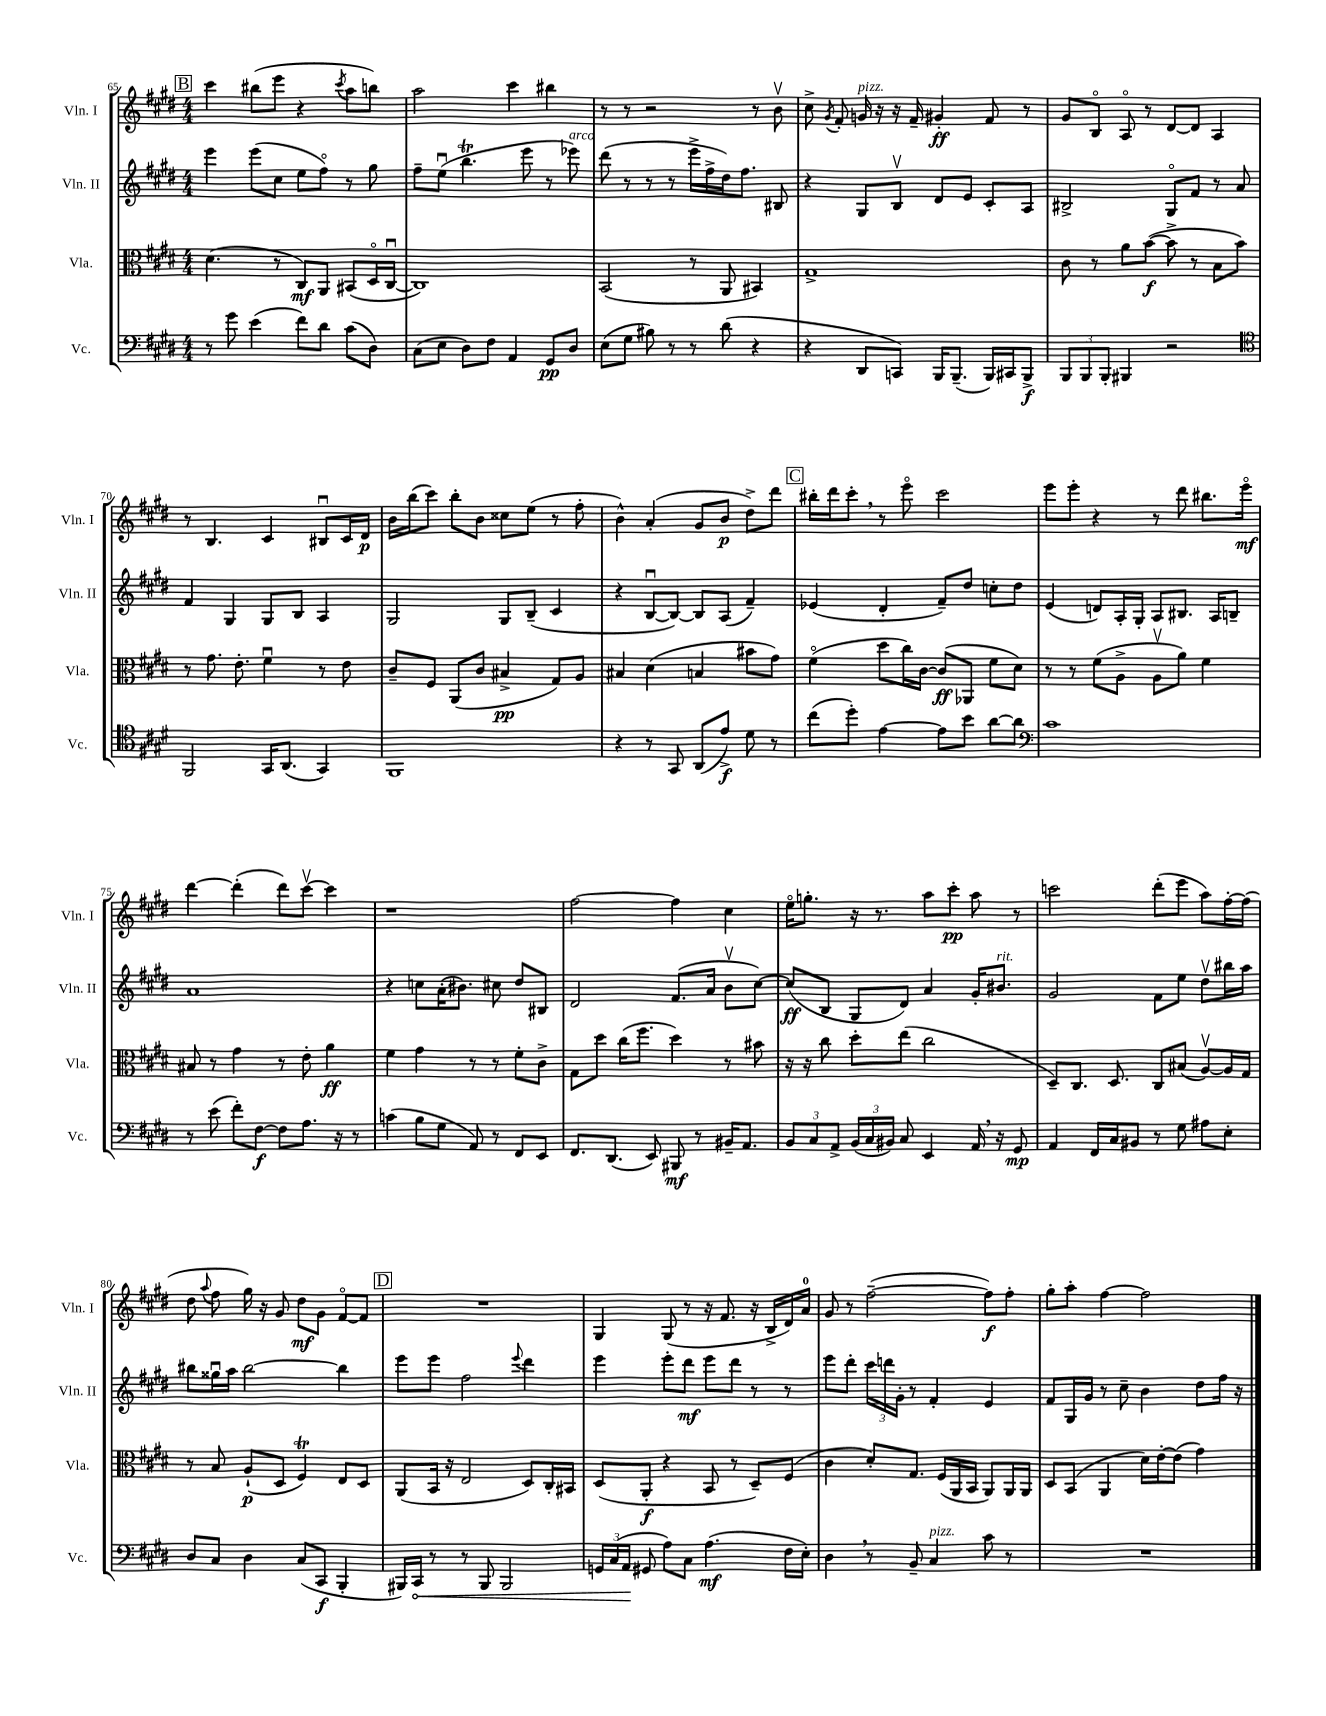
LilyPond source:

<<
\new StaffGroup <<
\new Staff = "s0" \with { instrumentName = "Vln. I" shortInstrumentName = "Vln. I" } {
    \clef treble \key e \major \numericTimeSignature \time 4/4
    \autoBeamOff \mark \markup { \box "B" } cis'''4 bis''8[( e'''8] r4 \acciaccatura { cis'''8 } a''8[ b''8]) |
    a''2 cis'''4 bis''4 |
    r8 r8 r2 r8 b'8\upbow |
    cis''8-> \acciaccatura { gis'8 } fis'8-. g'16^\markup { \italic "pizz." } r16 r16 fis'16-- gis'4-.\ff fis'8 r8 |
    gis'8[ b8]\flageolet a8\flageolet r8 dis'8[~ dis'8] a4 |
    r8 b4. cis'4 bis8[\downbow cis'16 dis'16]\p |
    b'16[ b''16( cis'''8]) b''8[-. b'8] cisis''8[ e''8]( r8 fis''8-. |
    b'4-^) a'4-.( gis'8[ b'8]\p dis''8[->) dis'''8] |
    \mark \markup { \box "C" } bis''16[-. dis'''16 cis'''8]-. \breathe r8 e'''8\flageolet cis'''2 |
    e'''8[ e'''8]-. r4 r8 dis'''8 bis''8.[ e'''16]\flageolet\mf |
    dis'''4~ dis'''4-.( dis'''8[) cis'''8]~\upbow cis'''4 |
    r1 |
    fis''2~ fis''4 cis''4 |
    e''16[\flageolet g''8.]-. r16 r8. a''8[ cis'''8]-.\pp a''8 r8 |
    c'''2 dis'''8[-.( e'''8] a''8[) fis''16~-. fis''16]( |
    dis''8 \appoggiatura { a''8 } fis''8 gis''16) r16 gis'8 dis''8[\mf gis'8] fis'8[~\flageolet fis'8] |
    \mark \markup { \box "D" } R1 |
    gis4 gis8( r8 r16 fis'8. r16 b16[-> dis'16) a'16]-0 |
    gis'8 r8 fis''2~--( fis''8[\f) fis''8]-. |
    gis''8[-. a''8]-. fis''4~ fis''2 \bar "|." |
}
\new Staff = "s1" \with { instrumentName = "Vln. II" shortInstrumentName = "Vln. II" } {
    \clef treble \key e \major \numericTimeSignature \time 4/4
    \autoBeamOff \mark \markup { \box "B" } e'''4 e'''8[( cis''8] e''8[ fis''8]\flageolet) r8 gis''8 |
    fis''8[-- e''8]\downbow( b''4.\trill e'''8 r8 ees'''8^\markup { \italic "arco" }) |
    dis'''8( r8 r8 r8 e'''16[-> fis''16-> dis''16) fis''8.] bis8 |
    r4 gis8[ b8]\upbow dis'8[ e'8] cis'8[-. a8] |
    bis2-> gis8[\flageolet fis'8] r8 a'8 |
    fis'4 gis4 gis8[ b8] a4 |
    gis2 gis8[ b8]--( cis'4 |
    r4 b8[~\downbow b8]~) b8[ a8]( fis'4--) |
    \mark \markup { \box "C" } ees'4( dis'4-. fis'8[--) dis''8] c''8[-. dis''8] |
    e'4( d'8[) a16-. gis16]-. a8[ bis8.] a16[ b8]-- |
    a'1 |
    r4 c''8[ a'16-.( bis'8.]) cis''8 dis''8[ bis8] |
    dis'2 fis'8.[( a'16] b'8[\upbow cis''8]~) |
    cis''8[\ff( b8] gis8[ dis'8]) a'4 gis'16[-. bis'8.]^\markup { \italic "rit." } |
    gis'2 fis'8[ e''8] dis''8[\upbow bis''16 a''16] |
    bis''8[ gisis''16\downbow a''16] bis''2~ bis''4 |
    \mark \markup { \box "D" } e'''8[ e'''8] fis''2 \appoggiatura { e'''8 } dis'''4 |
    e'''4 e'''8[-. dis'''8]\mf e'''8[ dis'''8] r8 r8 |
    e'''8[ dis'''8]-. \tuplet 3/2 { cis'''16[ d'''16 gis'16]-. } r8 fis'4-. e'4 |
    fis'8[ gis16 gis'16] r8 cis''8-- b'4 dis''8[ fis''16] r16 \bar "|." |
}
\new Staff = "s2" \with { instrumentName = "Vla." shortInstrumentName = "Vla." } {
    \clef alto \key e \major \numericTimeSignature \time 4/4
    \autoBeamOff \mark \markup { \box "B" } dis'4.( r8 cis8[\mf) a,8] bis,8[( dis16\flageolet cis16]~\downbow |
    cis1) |
    b,2( r8 a,8 bis,4) |
    gis1-> |
    cis'8 r8 a'8[ b'8]~\f( b'8-> r8 b8[ b'8]) |
    r8 gis'8. e'8.-. fis'4\downbow r8 e'8 |
    cis'8[-- fis8] a,8[( cis'8] bis4->\pp gis8[) a8] |
    bis4 dis'4( b4 bis'8[ gis'8]) |
    \mark \markup { \box "C" } fis'4\flageolet( dis''8[ cis''16) cis'16]~ cis'8[\ff( aes,8] fis'8[ dis'8]) |
    r8 r8 fis'8[( a8]-> a8[\upbow a'8]) fis'4 |
    bis8 r8 gis'4 r8 e'8-. a'4\ff |
    fis'4 gis'4 r8 r8 fis'8[-. cis'8]-> |
    gis8[ dis''8] cis''16[( fis''8.] dis''4) r8 bis'8 |
    r16 r16 cis''8 dis''8[-. e''8]( cis''2 |
    dis8[--) cis8.] dis8. cis8[ bis8]( a8[~\upbow) a16 gis16] |
    r8 b8 a8[-!\p( dis8] fis4\trill) e8[ dis8] |
    \mark \markup { \box "D" } a,8[( b,16] r16 e2 dis8[) cis16-. bis,16] |
    dis8[( a,8]-.\f r4 b,8 r8 dis8[--) fis8]( |
    cis'4 dis'8[-.) gis8.] fis16[( a,16 b,16] a,8[) a,16 a,16] |
    dis8[ b,8]( a,4 dis'16[) e'16~-. e'8]( gis'4) \bar "|." |
}
\new Staff = "s3" \with { instrumentName = "Vc." shortInstrumentName = "Vc." } {
    \clef bass \key e \major \numericTimeSignature \time 4/4
    \autoBeamOff \mark \markup { \box "B" } r8 gis'8 e'4( fis'8[) dis'8] cis'8[( dis8]) |
    cis8[( e8] dis8[) fis8] a,4 gis,8[\pp dis8] |
    e8[( gis8] bis8) r8 r8 dis'8( r4 |
    r4 dis,8[ c,8]) b,,16[ b,,8.]--( b,,16[) cis,16 b,,8]->\f |
    \tuplet 3/2 { b,,8[ b,,8 b,,8]-. } bis,,4 r2 |
    \clef tenor fis,2 gis,16[ a,8.]( gis,4) |
    fis,1 |
    r4 r8 gis,8 a,8[( e'8]->\f) dis'8 r8 |
    \mark \markup { \box "C" } cis''8[( dis''8]-.) e'4~ e'8[ b'8] a'8[~ a'8] |
    \clef bass cis'1 |
    r8 e'8( fis'8[-.) fis8]~\f fis8[ a8.] r16 r8 |
    c'4( b8[ gis8] a,8) r8 fis,8[ e,8] |
    fis,8.[ dis,8.]( e,8) bis,,8\mf r8 bis,16[-- a,8.] |
    \tuplet 3/2 { b,8[ cis8 a,8]-> } \tuplet 3/2 { b,16[( cis16 bis,16]) } cis8 e,4 a,16 \breathe r16 gis,8\mp |
    a,4 fis,16[ cis16 bis,8] r8 gis8 ais8[ e8]-. |
    dis8[ cis8] dis4 cis8[( cis,8]\f b,,4-. |
    \mark \markup { \box "D" } bis,,16[) \once \override Hairpin.circled-tip = ##t cis,16]\< r8 r8 bis,,8 bis,,2 |
    \tuplet 3/2 { g,16[ cis16( a,16]\! } gis,8 a8[) cis8] a4.\mf( fis16[ e16]-.) |
    dis4 \breathe r8 b,8-- cis4^\markup { \italic "pizz." } cis'8 r8 |
    R1 \bar "|." |
}
>>
>>
\layout { \context { \Score currentBarNumber = #65 } }
